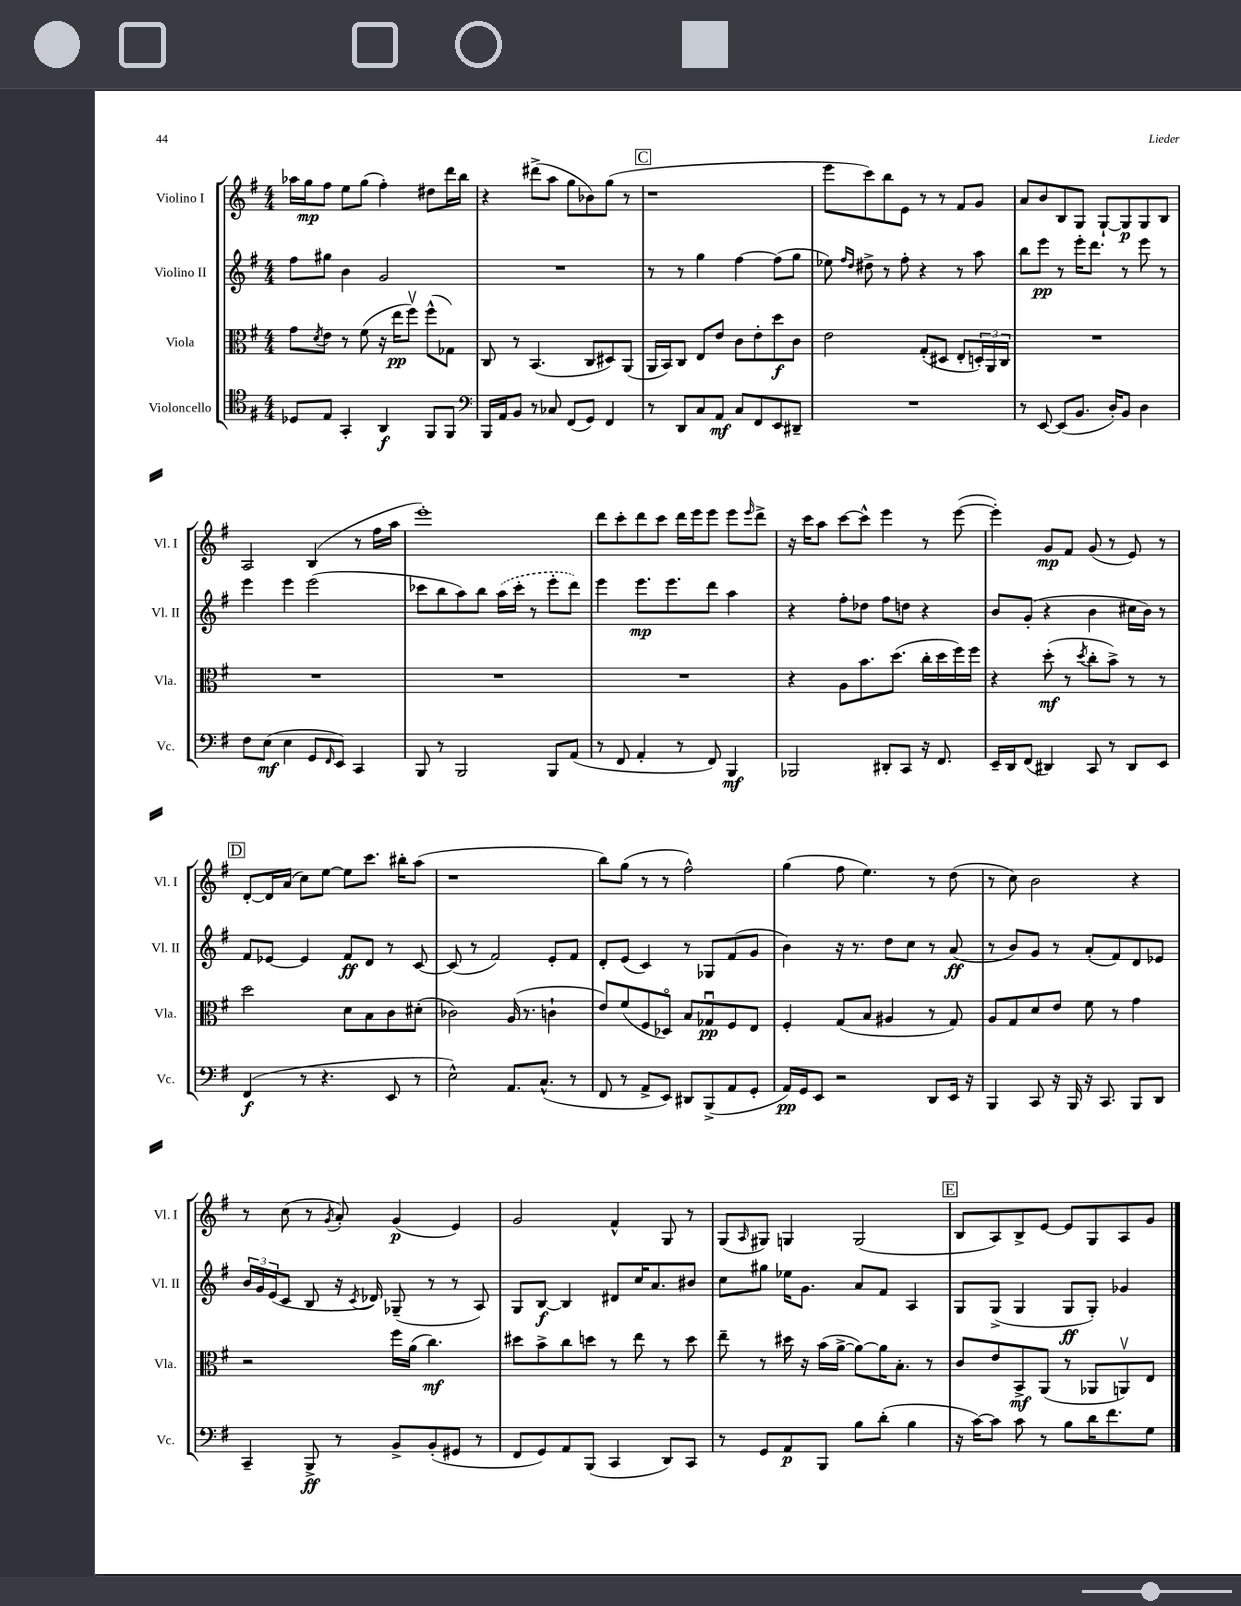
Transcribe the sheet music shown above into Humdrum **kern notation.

**kern	**dynam	**kern	**dynam	**kern	**dynam	**kern	**dynam
*part4	*part4	*part3	*part3	*part2	*part2	*part1	*part1
*staff4	*staff4	*staff3	*staff3	*staff2	*staff2	*staff1	*staff1
*I"Violoncello	*	*I"Viola	*	*I"Violino II	*	*I"Violino I	*
*I'Vc.	*	*I'Vla.	*	*I'Vl. II	*	*I'Vl. I	*
*clefC4	*	*clefC3	*	*clefG2	*	*clefG2	*
*k[f#]	*	*k[f#]	*	*k[f#]	*	*k[f#]	*
*M4/4	*	*M4/4	*	*M4/4	*	*M4/4	*
=14	=14	=14	=14	=14	=14	=14	=14
8D-X/L	.	8g\L	.	8ff#\L	.	16aa-X\LL	.
.	.	.	.	.	.	16gg\J	mp
.	.	8qd/	.	.	.	.	.
8E/J	.	8e\J	.	8gg#X\J	.	8ff#\J	.
4GG'/	.	8r	.	4b\	.	8ee\L	.
.	.	(8f#\	.	.	.	(8gg\J	.
4AA/	f	16r	.	2g/	.	4ff#'\)	.
.	.	16ee\KL	pp	.	.	.	.
.	.	8ff#v\J)	.	.	.	.	.
8FF#/L	.	(8ff#^^\L	.	.	.	8dd#X\L	.
8FF#/J	.	8G-X\J)	.	.	.	16ddd\L	.
.	.	.	.	.	.	16bb\JJ	.
=15	=15	=15	=15	=15	=15	=15	=15
*clefF4	*	*	*	*	*	*	*
16BBB/LL	.	8C/	.	1r	.	4r	.
16AA/J	.	.	.	.	.	.	.
8BB/J	.	8r	.	.	.	.	.
8r	.	(4.BB/	.	.	.	(8ddd#X^\L	.
8C-X/	.	.	.	.	.	8aa\J	.
(8FF#/L	.	.	.	.	.	8gg\L	.
8GG/J)	.	8C/L	.	.	.	8b-X\)	.
4FF#/	.	8D#X/)	.	.	.	(8gg\J	.
.	.	(8AA/J	.	.	.	8r	.
!!LO:REH:place=s1:t=C
=16	=16	=16	=16	=16	=16	=16	=16
8r	.	16AA/LL	.	8r	.	1r	.
.	.	16BB/J)	.	.	.	.	.
8DD/L	.	8C/J	.	8r	.	.	.
8C/	.	8E/L	.	4gg\	.	.	.
8AA/J	mf	8e/J	.	.	.	.	.
8C/L	.	8c\L	.	[4ff#\	.	.	.
8FF#/	.	8e'\	.	.	.	.	.
8EE/	.	8dd\	f	(8ff#\L]	.	.	.
8DD#X~/J	.	8c\J	.	8gg\J	.	.	.
=17	=17	=17	=17	=17	=17	=17	=17
1r	.	2e\	.	8ee-X\)	.	8eee\L	.
.	.	.	.	16qqff#/LL	.	.	.
.	.	.	.	16qqdd/JJ	.	.	.
.	.	.	.	8dd#X^\	.	8ccc\)	.
.	.	.	.	8r	.	8bb\	.
.	.	.	.	8ff#'\	.	8e\J	.
.	.	(8G'/L	.	4r	.	8r	.
.	.	8D#X/J	.	.	.	8r	.
.	.	8E'/L	.	8r	.	8f#/L	.
.	.	24Dn'/L)	.	8aa\	.	8g/J	.
.	.	24AA/	.	.	.	.	.
.	.	24C/JJ	.	.	.	.	.
=18	=18	=18	=18	=18	=18	=18	=18
8r	.	1r	.	8bb\L	.	8a/L	.
[8EE/	.	.	.	8eee\J	pp	8b/	.
(8EE/L]	.	.	.	8r	.	8B/	.
8.BB/J	.	.	.	16eee'\KL	.	8G/J	.
.	.	.	.	8.ddd\J	.	.	.
.	.	.	.	.	.	[8G`/L	.
16D'/KL)	.	.	.	.	.	.	.
8BB/J	.	.	.	8r	.	8G/]	p
4D\	.	.	.	8eee\	.	8G/	.
.	.	.	.	8r	.	8B/J	.
!!LO:LB:g=z
=19	=19	=19	=19	=19	=19	=19	=19
8F#\L	.	1r	.	4eee\	.	2A/	.
(8E\J	mf	.	.	.	.	.	.
4E\	.	.	.	4eee\	.	.	.
8GG/L	.	.	.	(2eee\	.	(4B/	.
16qqFF#/	.	.	.	.	.	.	.
8EE/J)	.	.	.	.	.	.	.
4CC/	.	.	.	.	.	8r	.
.	.	.	.	.	.	16ff#\LL	.
.	.	.	.	.	.	16aa\JJ	.
=20	=20	=20	=20	=20	=20	=20	=20
8BBB/	.	1r	.	8ccc-X\L	.	1eee')	.
8r	.	.	.	8bb\	.	.	.
2BBB/	.	.	.	8aa\)	.	.	.
.	.	.	.	8bb\J	.	.	.
.	.	.	.	(16aa\LL	.	.	.
.	.	.	.	16ccc-'\JJ	.	.	.
.	.	.	.	8r	.	.	.
8BBB/L	.	.	.	8eee'\L	.	.	.
(8AA/J	.	.	.	8ddd\J)	.	.	.
=21	=21	=21	=21	=21	=21	=21	=21
8r	.	1r	.	4eee\	.	8ddd\L	.
8FF#/	.	.	.	.	.	8ccc'\	.
4AA'/	.	.	.	8.eee\L	mp	8ddd\	.
.	.	.	.	.	.	8ccc\J	.
.	.	.	.	8.eee\	.	.	.
8r	.	.	.	.	.	16ddd\LL	.
.	.	.	.	.	.	16eee\J	.
8FF#/)	.	.	.	8ddd\J	.	8eee\J	.
4BBB/	mf	.	.	4aa\	.	8eee\L	.
.	.	.	.	.	.	16qqeee/	.
.	.	.	.	.	.	8ddd^\J	.
=22	=22	=22	=22	=22	=22	=22	=22
2BBB-X/	.	4r	.	4r	.	16r	.
.	.	.	.	.	.	16ccc\KL	.
.	.	.	.	.	.	8aa\J	.
.	.	8A\L	.	8ff#'\L	.	[8ccc\L	.
.	.	8.b\	.	8dd-X\J	.	8ccc^^\J]	.
8DD#X'/L	.	.	.	8ff#\L	.	4eee\	.
.	.	(8.dd\J	.	.	.	.	.
8CC/J	.	.	.	8ddn\J	.	.	.
16r	.	16cc'\LL	.	4r	.	8r	.
8.FF#/	.	16dd\	.	.	.	.	.
.	.	16ff#\)	.	.	.	([8eee\	.
.	.	16ff#\JJ	.	.	.	.	.
=23	=23	=23	=23	=23	=23	=23	=23
16EE~/LL	.	4r	.	8b/L	.	4eee'\])	.
16DD/J	.	.	.	.	.	.	.
(8FF#/J	.	.	.	(8g'/J	.	.	.
4DD#X/)	.	(8dd'\	mf	4r	.	8g/L	mp
.	.	8r	.	.	.	8f#/J	.
.	.	8qdd/	.	.	.	.	.
8CC/	.	8cc'\L	.	4b\	.	(8g/	.
8r	.	8b^\J)	.	.	.	8r	.
8DD#/L	.	8r	.	16cc#X\LL	.	8e/)	.
.	.	.	.	16b\JJ)	.	.	.
8EE/J	.	8r	.	8r	.	8r	.
!!LO:LB:g=z
!!LO:REH:place=s1:t=D
=24	=24	=24	=24	=24	=24	=24	=24
(4FF#/	f	2dd\	.	8f#/L	.	[8d'/L	.
.	.	.	.	[8e-X/J	.	16d/L]	.
.	.	.	.	.	.	(16a/JJ	.
8r	.	.	.	4e-/]	.	8cc\L)	.
4.r	.	.	.	.	.	[8ee\J	.
.	.	8d\L	.	8f#/L	ff	8ee\L]	.
.	.	8B\	.	8d/J	.	8.ccc\J	.
8EE/	.	8c\	.	8r	.	.	.
.	.	.	.	.	.	16bb#X'\KL	.
8r	.	(8d#X'\J	.	[8c/	.	(8aa\J	.
=25	=25	=25	=25	=25	=25	=25	=25
2E^^\)	.	2c-X\)	.	(8c/]	.	1r	.
.	.	.	.	8r	.	.	.
.	.	.	.	2f#/)	.	.	.
8.AA/L	.	(16A/	.	.	.	.	.
.	.	8.r	.	.	.	.	.
(8.C^^/J	.	.	.	.	.	.	.
.	.	4cn`\	.	8e'/L	.	.	.
8r	.	.	.	8f#/J	.	.	.
=26	=26	=26	=26	=26	=26	=26	=26
8FF#/	.	8e/L)	.	8d'/L	.	8bb\L)	.
8r	.	(8f#/	.	(8e/J	.	(8gg\J	.
8AA^/L	.	8F#/	.	4c/)	.	8r	.
8EE/J)	.	8D-X/J)	.	.	.	8r	.
8DD#X/L	.	8B/L	.	8r	.	2ff#^^\)	.
(8BBB^/	.	8G-Xu/	pp	8G-X/L	.	.	.
8AA/	.	8F#/	.	(8f#/	.	.	.
8GG'/J	.	8E/J	.	8g/J	.	.	.
=27	=27	=27	=27	=27	=27	=27	=27
16AA/LL)	pp	4F#'/	.	4b\)	.	(4gg\	.
16GG/J	.	.	.	.	.	.	.
8EE/J	.	.	.	.	.	.	.
2r	.	(8G/L	.	16r	.	8ff#\	.
.	.	.	.	8.r	.	.	.
.	.	8B/J	.	.	.	4.ee\)	.
.	.	4A#X/	.	8dd\L	.	.	.
.	.	.	.	8cc\J	.	.	.
8DD/L	.	8r	.	8r	.	8r	.
16EE/Jk	.	8G/)	.	(8a/	ff	(8dd\	.
16r	.	.	.	.	.	.	.
=28	=28	=28	=28	=28	=28	=28	=28
4BBB/	.	8A/L	.	8r	.	8r	.
.	.	8G/	.	8b/L)	.	8cc\)	.
8CC/	.	8d/	.	8g/J	.	2b\	.
16r	.	8e/J	.	8r	.	.	.
16BBB/	.	.	.	.	.	.	.
16r	.	8f#\	.	(8a'/L	.	.	.
8.CC/	.	.	.	.	.	.	.
.	.	8r	.	8f#/)	.	.	.
8BBB/L	.	4g\	.	8d/	.	4r	.
8DD/J	.	.	.	8e-X/J	.	.	.
!!LO:LB:g=z
=29	=29	=29	=29	=29	=29	=29	=29
4CC~/	.	2r	.	24b/LL	.	8r	.
.	.	.	.	24g/	.	.	.
.	.	.	.	(24e/J	.	.	.
.	.	.	.	8c/J	.	(8cc\	.
8BBB^/	ff	.	.	8B/	.	8r	.
.	.	.	.	.	.	8qg/	.
8r	.	.	.	16r	.	8a'/)	.
.	.	.	.	8qc/	.	.	.
.	.	.	.	16d-X/)	.	.	.
8BB^/L	.	16ff#\LL	.	(8G-X~/	.	(4g/	p
.	.	(16a\JJ	.	.	.	.	.
(8BB'/	.	4.cc\)	mf	8r	.	.	.
8GG#X/J	.	.	.	8r	.	4e/)	.
8r	.	.	.	8A/)	.	.	.
=30	=30	=30	=30	=30	=30	=30	=30
8FF#/L	.	8dd#X\L	.	8G/L	.	2g/	.
8GG/)	.	8b^\	.	[8B/J	f	.	.
8AA/	.	8cc\	.	4B/]	.	.	.
(8BBB/J	.	8ddn\J	.	.	.	.	.
4CC/	.	8r	.	8d#X/L	.	4f#^^/	.
.	.	8ee\	.	16cc/K	.	.	.
.	.	.	.	8.a/	.	.	.
8DD/L)	.	8r	.	.	.	8G/	.
8CC/J	.	8dd\	.	8b#X/J	.	8r	.
=31	=31	=31	=31	=31	=31	=31	=31
8r	.	8ee~\	.	8cc\L	.	(8G/L	.
.	.	.	.	.	.	16qqA/	.
8GG/L	.	8r	.	8gg#X\J	.	8G#X/J)	.
8AA/	p	16dd#X\	.	16ee-X\KL	.	4Gn/	.
.	.	16r	.	8.g\J	.	.	.
8BBB/J	.	(16b\LL	.	.	.	.	.
.	.	[16a^\JJ	.	.	.	.	.
8B\L	.	8a\L_)	.	8a/L	.	(2G/	.
(8d'\J	.	16a\K]	.	8f#/J	.	.	.
.	.	8.B'\J	.	.	.	.	.
4B\	.	.	.	4A/	.	.	.
.	.	8r	.	.	.	.	.
!!LO:REH:place=s1:t=E
=32	=32	=32	=32	=32	=32	=32	=32
16r	.	8c/L	.	8G/L	.	8B/L	.
[16c\KL)	.	.	.	.	.	.	.
8c\J]	.	8e/	.	(8G^/J	.	8A/)	.
8c\	.	8BB^/	mf	4G/	.	8B^/	.
8r	.	(8AA/J	.	.	.	[8e/J	.
8B\L	.	8r	.	8G/L	ff	8e/L]	.
16d\K	.	8AA-X/L	.	8G'/J)	.	8G/	.
8.f#\	.	.	.	.	.	.	.
.	.	8AAnv/)	.	4g-X/	.	8A/	.
8G\J	.	8E/J	.	.	.	8g/J	.
==	==	==	==	==	==	==	==
*-	*-	*-	*-	*-	*-	*-	*-
